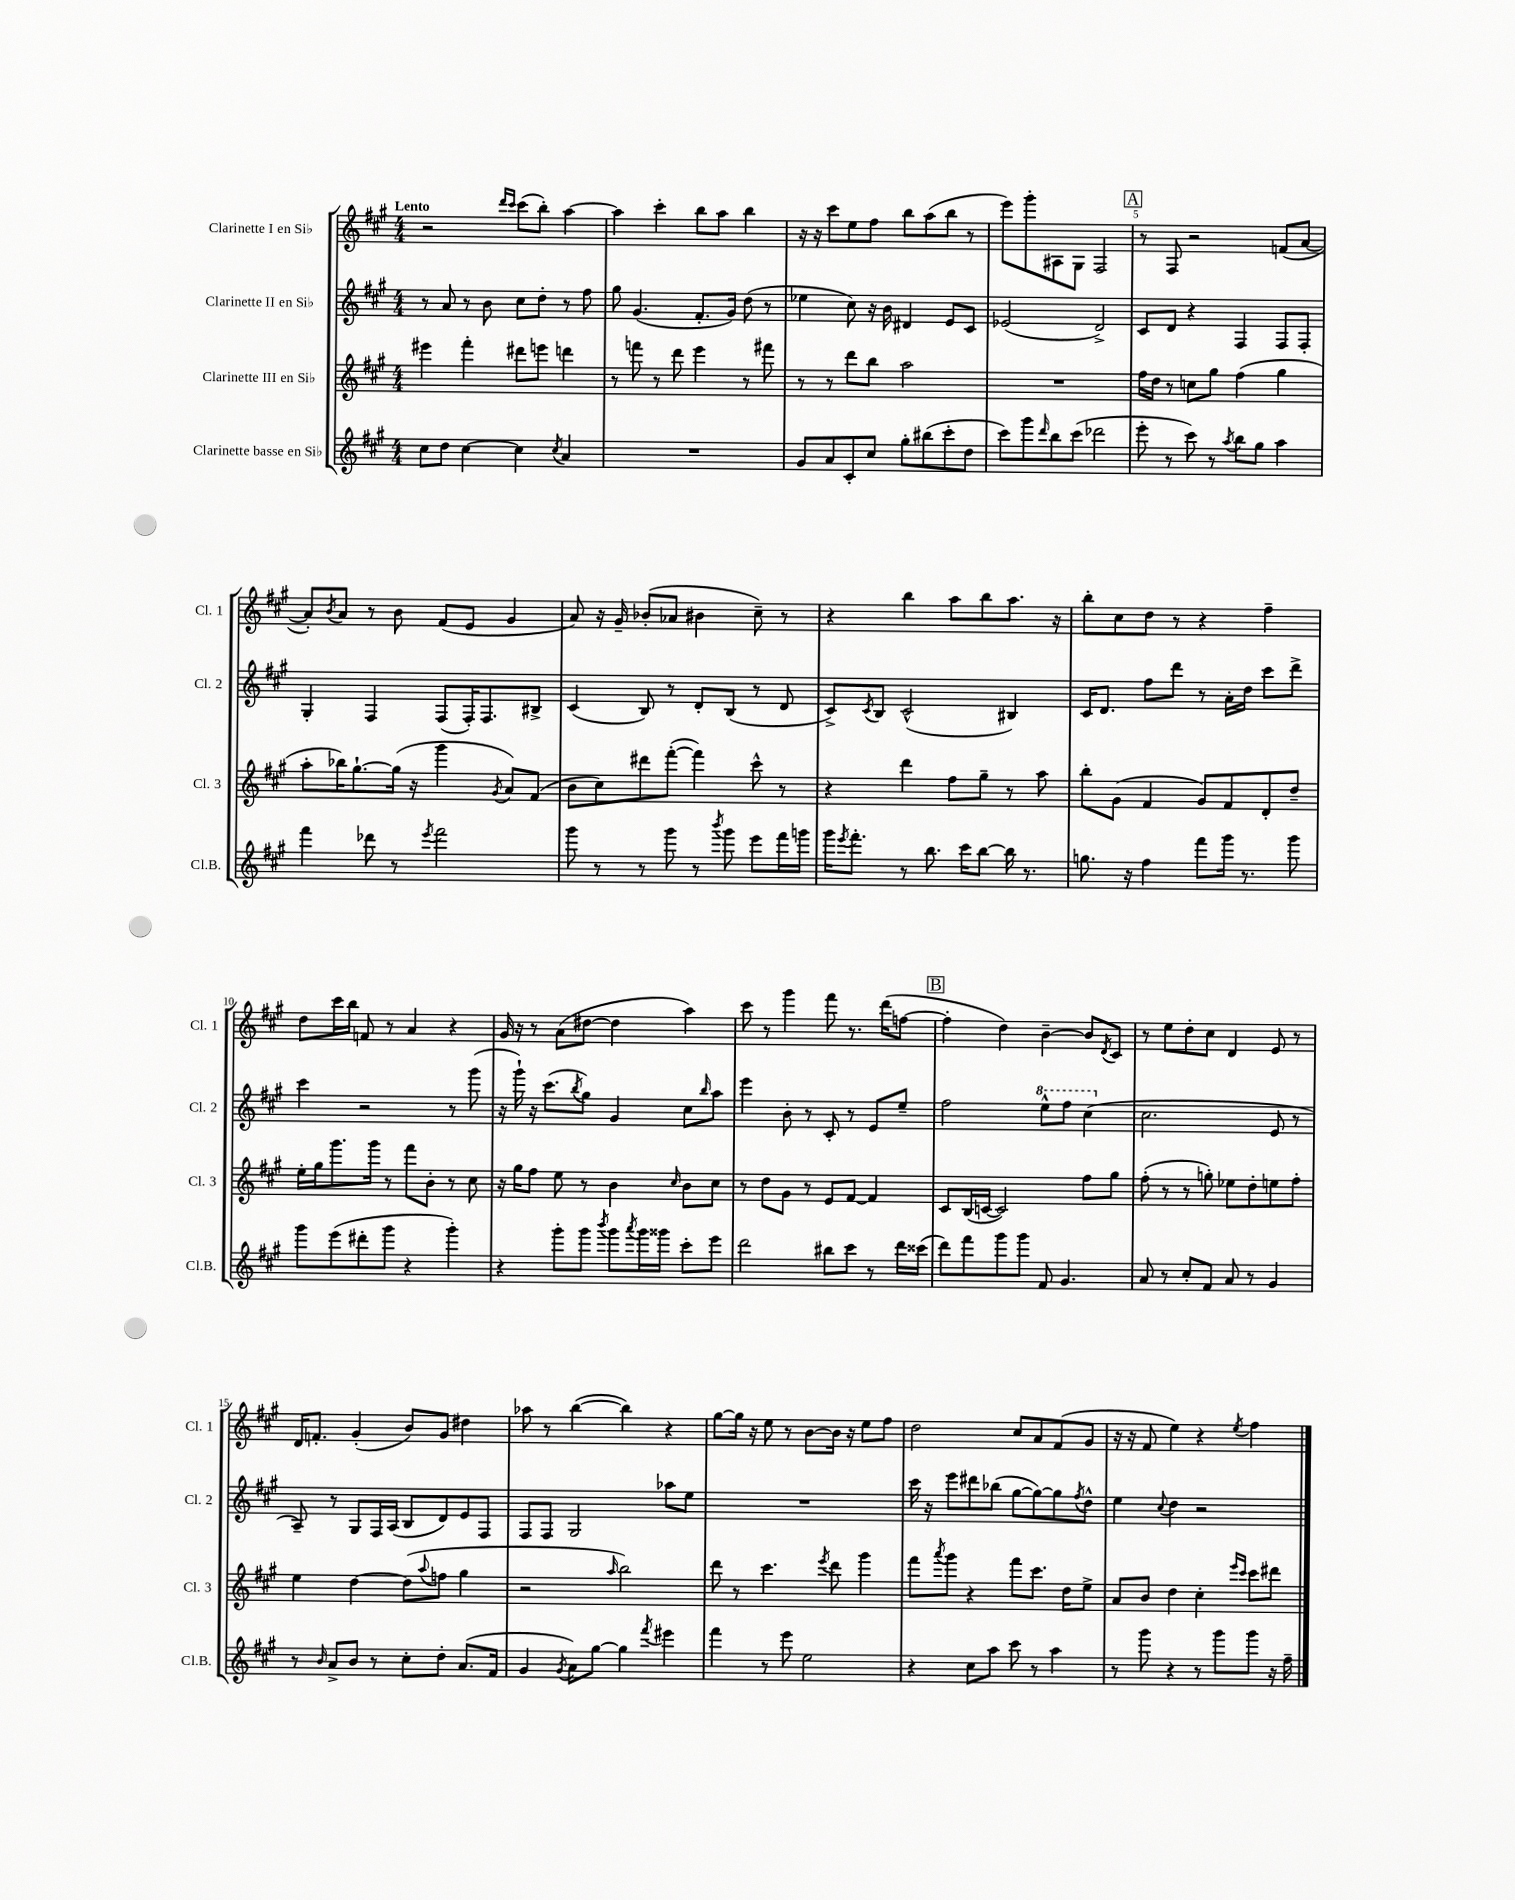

**kern	**kern	**kern	**kern
*part4	*part3	*part2	*part1
*staff4	*staff3	*staff2	*staff1
*I"Clarinette basse en Si♭	*I"Clarinette III en Si♭	*I"Clarinette II en Si♭	*I"Clarinette I en Si♭
*I'Cl.B.	*I'Cl. 3	*I'Cl. 2	*I'Cl. 1
*clefG2	*clefG2	*clefG2	*clefG2
*k[f#c#g#]	*k[f#c#g#]	*k[f#c#g#]	*k[f#c#g#]
*M4/4	*M4/4	*M4/4	*M4/4
=1	=1	=1	=1
!	!	!	!LO:TX:a:B:t=Lento
8cc#\L	4eee#X\	8r	2r
8dd\J	.	8a/	.
[4cc#\	4fff#'\	8r	.
.	.	8b\	.
.	.	.	16qqddd/LL
.	.	.	16qqccc#/JJ
4cc#\]	8ddd#X\L	8cc#\L	(8ccc#\L
.	8eeen\J	8dd'\J	8bb'\J)
8qcc#/	.	.	.
4a/	4dddn\	8r	[4aa\
.	.	8ff#\	.
=2	=2	=2	=2
1r	8r	8gg#\	4aa\]
.	8fffn\	(4.g#/	.
.	8r	.	4ccc#'\
.	8ddd\	.	.
.	4eee\	8.f#'/L	8bb\L
.	.	.	8aa\J
.	.	16g#/Jk)	.
.	8r	(8dd\	4bb\
.	8fff#X\	8r	.
=3	=3	=3	=3
8g#/L	8r	4ee-X\	16r
.	.	.	16r
8a/	8r	.	8ccc#\L
8c#'/	8ddd\L	8cc#\)	8ee\
8cc#/J	8bb\J	16r	8ff#\J
.	.	16b\	.
8gg#'\L	2aa\	4d#X/	8bb\L
(8bb#X\	.	.	(8aa\
8ccc#'\	.	8e/L	8bb\J
8dd\J	.	8c#/J	8r
=4	=4	=4	=4
8ccc#\L)	1r	(2e-X/	8eee\L)
8ggg#\	.	.	8ggg#'\
16qqddd/	.	.	.
8bb\	.	.	8A#X\
(8ccc#\J	.	.	8G#\J
2ddd-X\	.	2d^/)	2F#/
!!LO:REH:place=s1:t=A
=5	=5	=5	=5
8eee'\	16ff#\LL	8c#/L	8r
.	16dd\JJ	.	.
8r	8r	8d/J	8F#/
8ccc#\)	8ccn\L	4r	2r
8r	8gg#\J	.	.
8qaa/	.	.	.
8bb\L	(4ff#\	4F#/	.
8gg#\J	.	.	.
4aa\	4gg#\	8F#/L	(8fn/L
.	.	8F#'/J	[8a/J
!!LO:LB:g=z
=6	=6	=6	=6
4fff#\	8aa'\L	4G#'/	8a'/L])
.	.	.	8qb/
.	16bb-X\K)	.	8a/J
.	[8.gg#`\	.	.
8ddd-X\	.	4F#/	8r
8r	(16gg#\Jk]	.	8b\
.	16r	.	.
8qeee/	.	.	.
2fff#\	4ggg#\	(8F#/L	(8f#/L
.	.	16F#'/K)	8e/J
.	.	8.F#/	.
.	8qg#/	.	.
.	8a/L)	.	4g#/
.	(8f#/J	8B#X^/J	.
=7	=7	=7	=7
8ggg#\	8b\L	(4c#/	8a/)
8r	8cc#\)	.	16r
.	.	.	16g#~/
8r	8ddd#X\	8B/)	(8b-X'/L
8ggg#\	([8fff#'\J	8r	8a-X/J
8r	4fff#\])	8d'/L	4b#X\
8qbbb/	.	.	.
8ggg#\	.	(8B/J	.
8eee\L	8ccc#^^\	8r	8cc#~\)
16fff#\L	8r	8d/	8r
16gggn\JJ	.	.	.
=8	=8	=8	=8
16ggg#\KL	4r	8c#^/L)	4r
8qeee/	.	.	.
8.fff#'\J	.	.	.
.	.	8qc#/	.
.	.	8B/J	.
8r	4ddd\	(2c#^^/	4bb\
8.bb\	.	.	.
.	8ff#\L	.	8aa\L
16ccc#\KL	.	.	.
[8bb\J	8gg#~\J	.	8bb\
16bb\]	8r	4B#X/)	8.aa\J
8.r	.	.	.
.	8aa\	.	.
.	.	.	16r
=9	=9	=9	=9
8.ggn\	8bb'\L	16c#/KL	8bb'\L
.	.	8.d/J	.
.	(8g#\J	.	8cc#\
16r	.	.	.
4ff#\	4f#/	8ff#\L	8dd\J
.	.	8ddd\J	8r
8fff#\L	8g#/L)	8r	4r
16ggg#\Jk	8f#/	16a'\LL	.
8.r	.	16dd\JJ	.
.	8d'/	8ccc#\L	4ff#~\
8ggg#\	8dd~/J	8ddd^\J	.
!!LO:LB:g=z
=10	=10	=10	=10
8ggg#\L	16ee'\LL	4ccc#\	8dd\L
.	16gg#\J	.	.
(8eee\	8.ggg#\	.	16ccc#\L
.	.	.	16bb\JJ
8ddd#X'\	.	2r	8fn/
.	16ggg#\Jk	.	.
8ggg#\J	8r	.	8r
4r	8fff#\L	.	4a/
.	8b'\J	.	.
4ggg#'\)	8r	8r	4r
.	8cc#\	(8ggg#\	.
=11	=11	=11	=11
4r	16r	16r	16g#/
.	16gg#\KL	16ggg#`\)	16r
.	8ff#\J	16r	8r
.	.	(8.ccc#\L	.
8ggg#'\L	8ee\	.	(8a\L
.	.	8qbb/	.
8ggg#\J	8r	8gg#\J)	[8dd#X\J
8qbbb/	.	.	.
8ggg#\L	4b\	4g#/	4dd#\]
8qaaa/	.	.	.
16ggg#\L	.	.	.
16ggg##X\JJ	.	.	.
.	16qqcc#/	.	.
8ccc#'\L	8b\L	8cc#\L	4aa\)
.	.	16qqbb/	.
8eee\J	8cc#\J	8aa\J	.
=12	=12	=12	=12
2ddd\	8r	4eee\	8ccc#\
.	8dd\L	.	8r
.	8g#\J	8b'\	4ggg#\
.	8r	8r	.
8bb#X\L	8e/L	8c#'/	8fff#\
8ccc#\J	[8f#/J	8r	8.r
8r	4f#/]	8e/L	.
.	.	.	(16ddd\KL
16ddd\LL	.	8ee~/J	[8ffn\J
(16ccc##X\JJ	.	.	.
!!LO:REH:place=s1:t=B
=13	=13	=13	=13
8ddd\L)	8c#/L	2ff#\	4ff'\]
8fff#\	(16B/L	.	.
.	[16cn/JJ	.	.
8ggg#\	2c/])	.	4dd\)
8ggg#\J	.	.	.
*	*	*8va	*
8f#/	.	8eee^^\L	[4b~\
4.g#/	.	8fff#\J	.
.	8ff#\L	(4ccc#\	8b/L]
.	.	.	8qd/
.	8gg#\J	.	8c#/J
=14	=14	=14	=14
*	*	*X8va	*
8a/	(8ff#'\	2.cc#\	8r
8r	8r	.	8ee\L
8cc#'/L	8r	.	8dd'\
8f#/J	8ggn'\)	.	8cc#\J
8a/	8ee-X\L	.	4d/
8r	8dd'\	.	.
4g#/	8een\	8e/	8e/
.	8ff#'\J	8r	8r
!!LO:LB:g=z
=15	=15	=15	=15
8r	4ee\	8A~/)	16d/KL
.	.	.	8.fn'/J
16qqb/	.	.	.
8a^/L	.	8r	.
8b/J	[4dd\	8G#/L	(4g#'/
8r	.	16F#/L	.
.	.	(16A/JJ	.
8cc#'\L	(8dd\L]	8B/L	8b/L)
.	8qqaa/	.	.
8dd'\J	8ffn\J	8d/)	8g#/J
(8.a/L	4gg#\	8e/	4dd#X\
.	.	8F#/J	.
16f#/Jk	.	.	.
=16	=16	=16	=16
4g#/	2r	8F#/L	8aa-X\
.	.	8F#/J	8r
8qg#/	.	.	.
8a\L)	.	2G#/	([4bb\
[8gg#\J	.	.	.
.	16qqaa/	.	.
4gg#\]	2bb\)	.	4bb\])
8qfff#/	.	.	.
4eee#X\	.	8aa-X\L	4r
.	.	8ee\J	.
=17	=17	=17	=17
4fff#\	8ddd\	1r	[8gg#\L
.	8r	.	16gg#\Jk]
.	.	.	16r
8r	4.ccc#\	.	8ee\
8eee\	.	.	8r
2ee\	.	.	[8b\L
.	8qeee/	.	.
.	8ddd\	.	16b\Jk]
.	.	.	16r
.	4ggg#\	.	8ee\L
.	.	.	8ff#\J
=18	=18	=18	=18
4r	8fff#\L	16ccc#\	2dd\
.	.	16r	.
.	8qaaa/	.	.
.	8ggg#\J	8eee\L	.
8cc#\L	4r	8ddd#X\	.
8aa\J	.	(8bb-X\J	.
8ccc#\	8fff#\L	[8gg#\L	8cc#/L
8r	8.ccc#\J	8gg#\_)	8a/
4aa\	.	8gg#\]	(8f#/
.	16dd\KL	.	.
.	.	8qff#/	.
.	8ee^\J	8dd^^\J	8g#/J
=19	=19	=19	=19
8r	8a/L	4ee\	16r
.	.	.	16r
8ggg#\	8b/J	.	8f#/
.	.	8qqcc#/	.
4r	4dd\	4dd\	4ee\)
8r	4cc#'\	2r	4r
8ggg#\L	.	.	.
.	16qqeee/LL	.	.
.	16qqccc#/JJ	.	8qee/
8ggg#\J	8ccc#\L	.	4ff#\
16r	8ddd#X\J	.	.
16ff#~\	.	.	.
==	==	==	==
*-	*-	*-	*-
